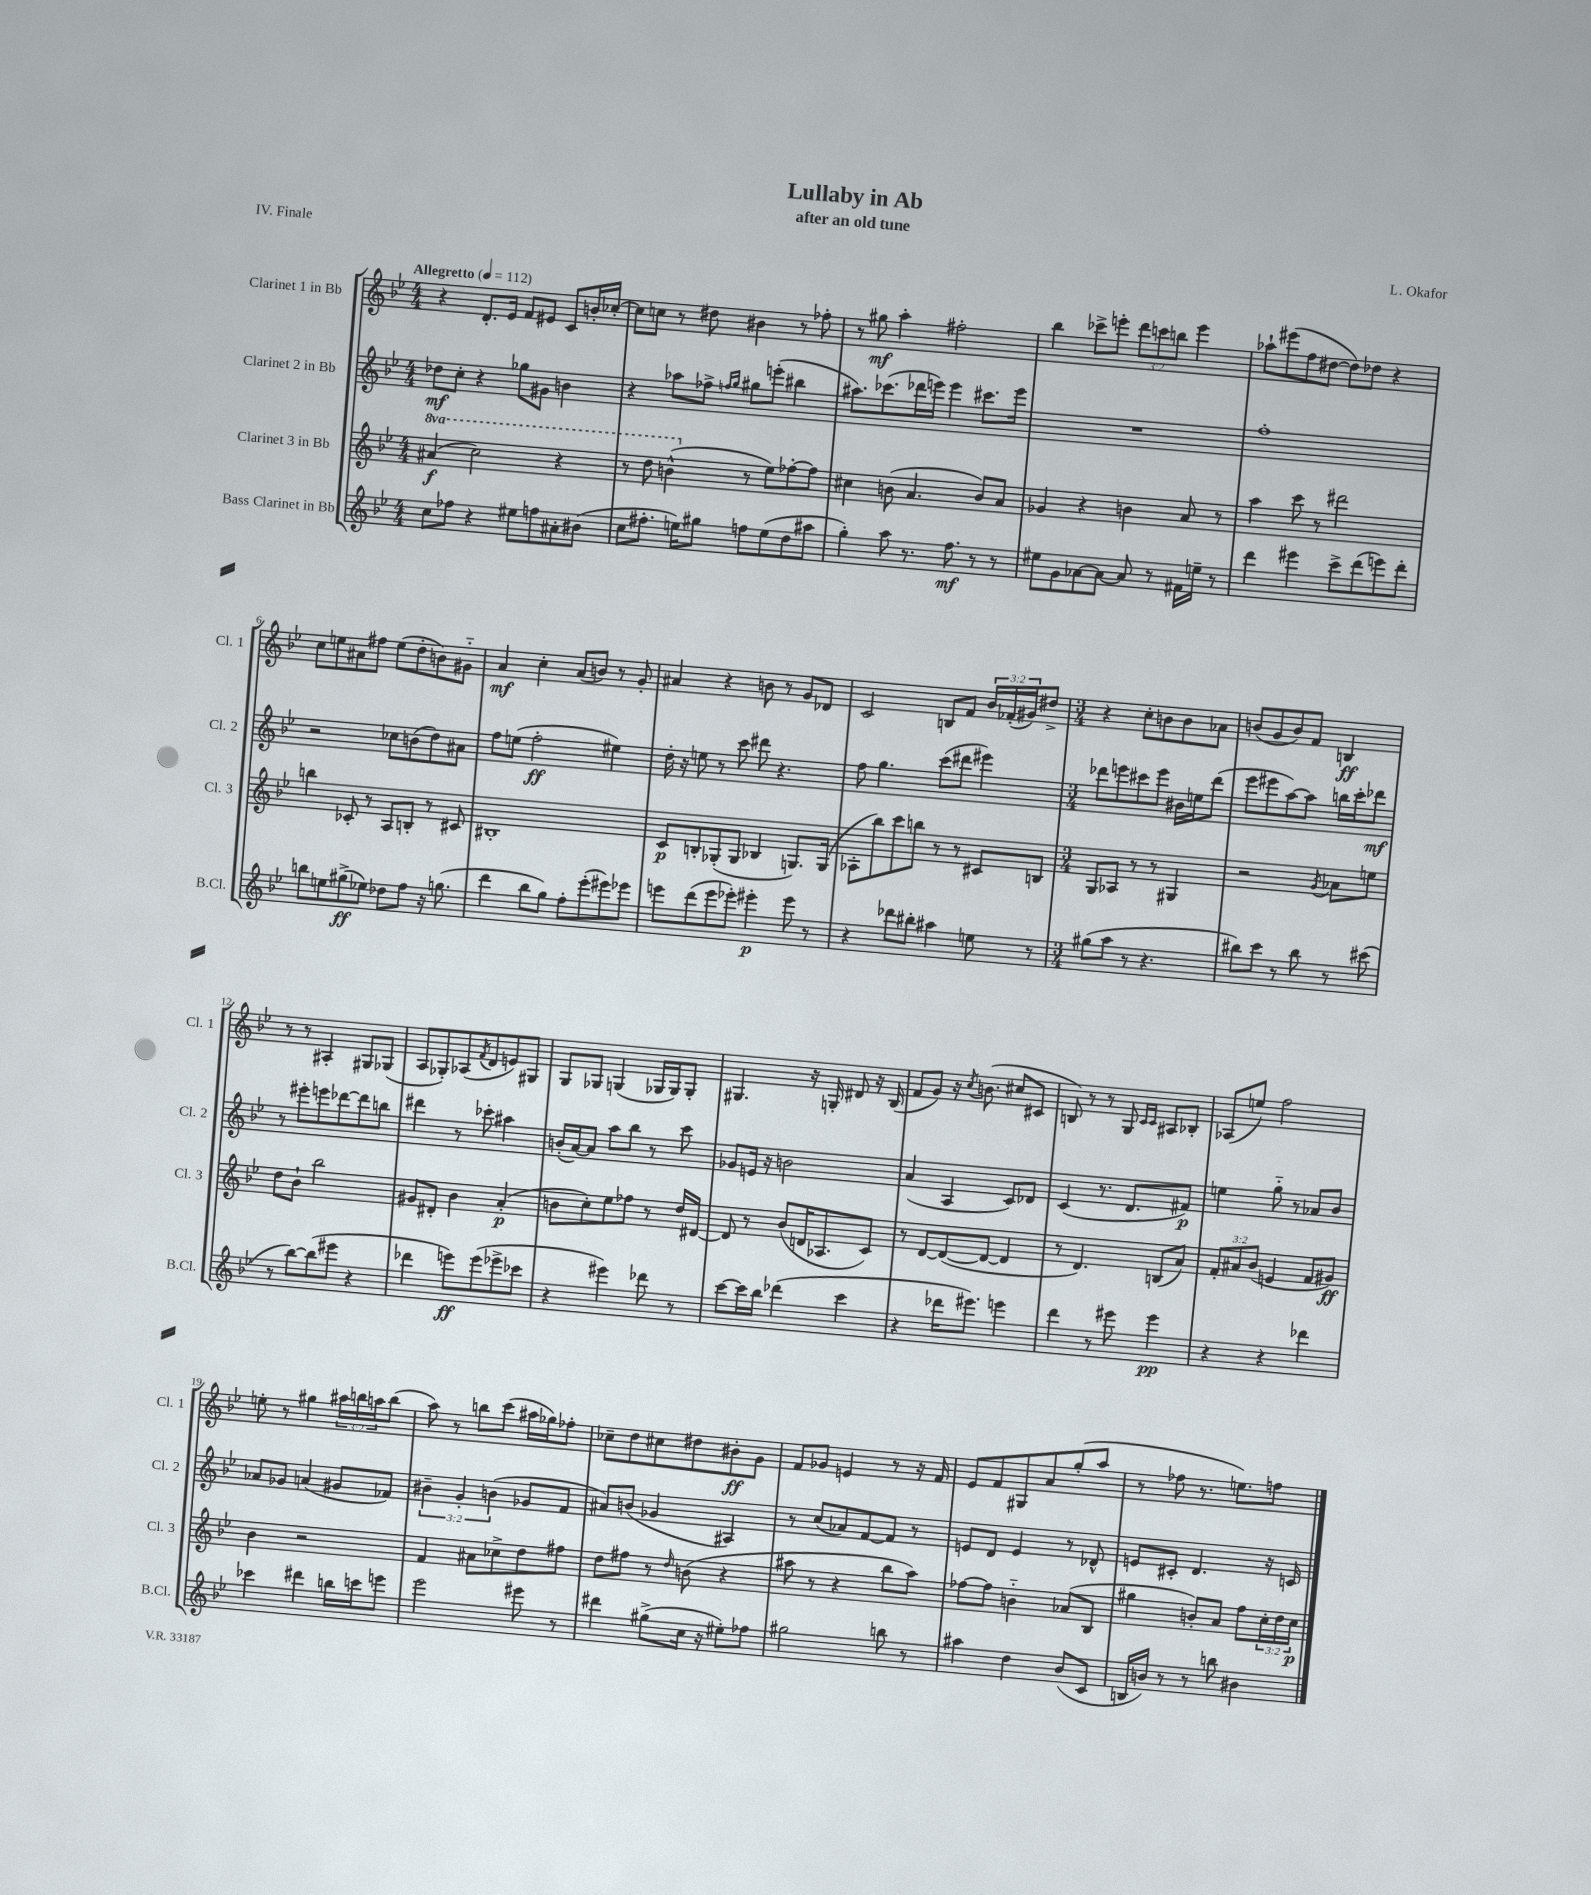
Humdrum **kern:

**kern	**kern	**kern	**kern
*staff4	*staff3	*staff2	*staff1
*clefG2	*clefG2	*clefG2	*clefG2
*k[b-e-]	*k[b-e-]	*k[b-e-]	*k[b-e-]
*M4/4	*M4/4	*M4/4	*M4/4
*MM112	*MM112	*MM112	*MM112
8cc\L	(4aa#/	8dd-\L	4r
8ff-\J	.	8cc'\J	.
4r	2ccc\)	4r	8.d'/L
.	.	.	16e-/Jk
8ee#\L	.	8gg-\L	8f/L
8ff\	.	8g#\J	8e#/J
8a#'\	4r	4b\	8c/L
(8b#\J	.	.	16b'/L
.	.	.	[16cc-'/JJ
=	=	=	=
8cc\L	8r	4r	8cc-\]L
8.ff#'\J	8ddd\	.	8cc\J
.	(4bb^^\	8aa-\L	8r
16ee\LK)	.	.	.
8gg#\J	.	8ff-^\J	8dd#\
.	.	16qqff/LL	.
.	.	16qqgg/JJ	.
8ff\L	8r	8gg#\L	4b#\
(8ee\	8ee-\L)	(8eee'\J	.
8dd\	[8ff-'\	4bb#\	8r
8aa#\J	8ff-\]J	.	8ff-'\
=	=	=	=
4gg'\)	4cc#\	8.aa#\L)	8r
.	.	.	8gg#\
.	.	(8.ccc-\	.
8aa\	(8b\	.	4aa'\
8.r	4.a/	16ddd-\L	.
.	.	16eee\JJ)	.
.	.	4eee\	2ff#'\
8.ff\	.	.	.
8r	8b/L)	8.ccc#\L	.
8r	8a/J	.	.
.	.	16eee\Jk	.
=	=	=	=
8ee#\L	4g-/	1r	4bb-\
8g\	.	.	.
[8a-\	4r	.	8ccc-^\L
8a-\_J	.	.	8eee'\J
8a-/]	4b\	.	12ddd\L
.	.	.	12ccc\
8r	.	.	.
.	.	.	12bb\J
16f#\LL	8a/	.	4eee\
16ee~\JJ	.	.	.
8r	8r	.	.
=	=	=	=
4ddd\	4aa\	1ff'	8aa-`\L
.	.	.	(8eee#\
4eee#\	8ccc\	.	8ff\
.	8r	.	[8dd#\J
8ccc^\L	2ddd#\	.	8dd#\]L)
(8ddd\	.	.	8dd-\J
8eee\)	.	.	4r
8ddd'\J	.	.	.
=	=	=	=
8bb\L	4bb\	2r	8cc\L
8ee\	.	.	8ee\
(8gg#^\	8c-'/	.	8a#\
8ee-\J)	8r	.	8ff#\J
8dd-\L	8A/L	8cc-\L	(8ee\L
8ff\J	8B'/J	(8b\	8dd'\
16r	8r	8dd\)	8b\)
(8.gg\	.	.	.
.	8c#/	8a#\J	8g#'~\J
=	=	=	=
4ddd\	1B#'	8ff\L	4a/
.	.	(8ee\J	.
8bb-\L	.	2ff'\	4cc'\
8gg\J)	.	.	.
8ff'\L	.	.	(8a/L
(8eee-'\	.	.	8b/J)
8eee#\)	.	4ee#\)	8r
8eee-\J	.	.	8g'/
=	=	=	=
8eee\L	8c/L	16dd'\	4a#/
.	.	16r	.
(8ddd\	8B'/	8ee\	.
8eee\	(8G-'/	8r	4r
8eee-'\J)	8G-/J	8ccc\	.
4eee#'\	4B-/	8ddd#\	8b\
.	.	4.r	8r
8eee#\	8.G/L)	.	8g/L
8r	.	.	8d-/J
.	(16G/Jk	.	.
=	=	=	=
4r	8A-'\L	8ff\	2c/
.	8bb-\)	4.gg\	.
8ddd-\L	8ccc\	.	.
8bb#'\J	8bb\J	.	.
4aa#\	8r	(8ccc\L	8B/L
.	8r	8ddd#\J	8f/J
8ee\	8c#/L	4eee#\)	24b-/LL
.	.	.	(24f-'/
.	.	.	24g#/J)
8r	8B/J	.	8dd#^/J
=	=	=	=
*M3/4	*M3/4	*M3/4	*M3/4
(8gg#\L	8G/L	8ddd-\L	4r
8aa\J	8A-/J	8eee\	.
8r	8r	8ccc#\	8cc'\L
4.r	8r	8eee\J	8b\
.	4G#/	16b#\LL	8b\
.	.	16ee\J	.
.	.	(8ddd-\J	8a-\J
=	=	=	=
8bb#\L)	2r	8eee-\L	(8b/L
8ccc\J	.	8eee#\	8g/
8r	.	[8aa\)	8b/)
8bb#\	.	8aa\]J	8f/J
.	8qg/	.	.
8r	8a-\L	16bb\LL	4B/
.	.	16ccc'\J	.
(8ccc#\	8ee\J	8ddd-\J	.
=	=	=	=
8r	8dd\L	8r	8r
[8bb-\L)	8b-`\J	8eee#'\L	8r
(8bb-\]	2bb-\	8eee\	4A#'/
8eee#\J	.	[8ddd-\	.
4r	.	8ddd-\]	8G#/L
.	.	8bb\J	(8G-/J
=	=	=	=
4ddd-\	8g#/L	4ddd#\	8A/L
.	8d#'/J	.	8G-'/)
8eee\L)	4b-\	8r	(8A-/
.	.	.	8qf/
(8eee\	.	8ccc-'\	8d/
8eee-^\	(4a'/	4aa#\	8e/)
8ccc-\J	.	.	8G#/J
=	=	=	=
4r	8b\L	(16b'/LL	8G/L
.	.	[16a/J)	.
.	8cc'\)	8a/]J	8G-/J
4eee#\)	8ee-\	8aa\L	(4G/
.	8ff-\J	8bb-\J	.
8ddd-\	8r	8r	16G-/LL
.	.	.	16G-/J)
8r	16dd/LL	8ccc\	8G-'/J
.	[16d#/JJ	.	.
=	=	=	=
[8ccc\L	8d#/]	8g-/L	4.G#/
16ccc\]L	8r	16e/Jk	.
16bb-\JJ	.	16r	.
(4ddd-\	(8b-/L	2b\	.
.	16d/K	.	16r
.	8.A-/	.	16G'/
4ccc\	.	.	8d#/
.	8c/J)	.	16r
.	.	.	(16B-/
=	=	=	=
4r	8r	(4a/	8f/L
.	[8d/L	.	8g/J)
16ddd-\LK	(8d/_	4A/	16r
.	.	.	8qcc/
8.eee#\J)	.	.	(8.b\
.	8d/_J	.	.
4eee\	4d/]	8c/L)	8cc#/L
.	.	8d-/J	8c#/J
=	=	=	=
4ddd\	8r	(4c/	8B/)
.	4.d/)	.	8r
8r	.	8.r	8r
8eee#\	.	.	8G/
.	.	8.d/L	.
.	.	.	16qqc/LL
.	.	.	16qqc/JJ
4eee#\	(8B/L	.	8A#/L
.	8a/J)	8f#/J)	8B-'/J
=	=	=	=
4r	12f'/L	4ee\	(8A-/L
.	12a#/	.	.
.	.	.	8ee/J)
.	(12b-/J	.	.
4r	4e/	8gg'~\	2ff\
.	.	8r	.
4ddd-\	8f/L	8a-/L	.
.	8g#/J)	8b-/J	.
=	=	=	=
4ccc-\	4b-\	8a-/L	8ee'\
.	.	8g-/J	8r
4ddd#\	2r	(4a/	4gg#\
16bb\LL	.	8g#/L	24aa#\LL
.	.	.	24bb\
16ccc\J	.	.	.
.	.	.	24aa\J
8eee\J	.	8f-/J)	(8bb\J
=	=	=	=
2eee-\	4f/	6b#~\	8aa\)
.	.	.	8r
.	.	6g'/	.
.	8a#\L	.	8bb\L
.	.	(6b\	.
.	8cc-^\	.	(8ccc\J
8eee#\	8dd\	8g-/L	16aa#\LL
.	.	.	16gg-\J)
8r	8ff#\J	8f/J	8ff-'\J
=	=	=	=
4ddd#\	8dd\L	8a#/L)	8cc-~\L
.	8ff#\J	(8b/J	8dd\
(8gg#^\L	8r	4g-/	8cc#\
.	16qqdd/	.	.
16cc\Jk	(8b\	.	8dd#\
16r	.	.	.
8ee#'\L)	4r	4A#/)	8b#'\
8ff-\J	.	.	8g\J
=	=	=	=
2gg#\	8aa#\	8r	8f/L
.	8r	(8cc/L	8g-/J
.	4r	8a-/)	4e/
.	.	[8f/	.
8bb\	8bb-\L	8f/]J	8r
8r	8aa#\J)	8r	16r
.	.	.	16f/
=	=	=	=
4aa#\	[8ff-\L	8e/L	8e-/L
.	8ff-\]J	8d/J	8f/
4dd\	4b'~\	4e/	8G#/
.	.	.	8a/
(8b-/L	(8a-/L	8r	(8gg'/
8c/J	8B-/J	8d-^^/	8aa/J
=	=	=	=
16B/LL	4gg#\	8e/L	8r
16b/JJ)	.	.	.
8r	.	8c#'/J	8ff-\
8r	8b'/L)	4.d/	8.r
8bb\	8a/J	.	.
.	.	.	8.ee\L)
4b#\	8ff\L	.	.
.	24cc'\L	16r	8ff\J
.	24dd\	.	.
.	.	16c/	.
.	24cc\JJ	.	.
==	==	==	==
*-	*-	*-	*-
